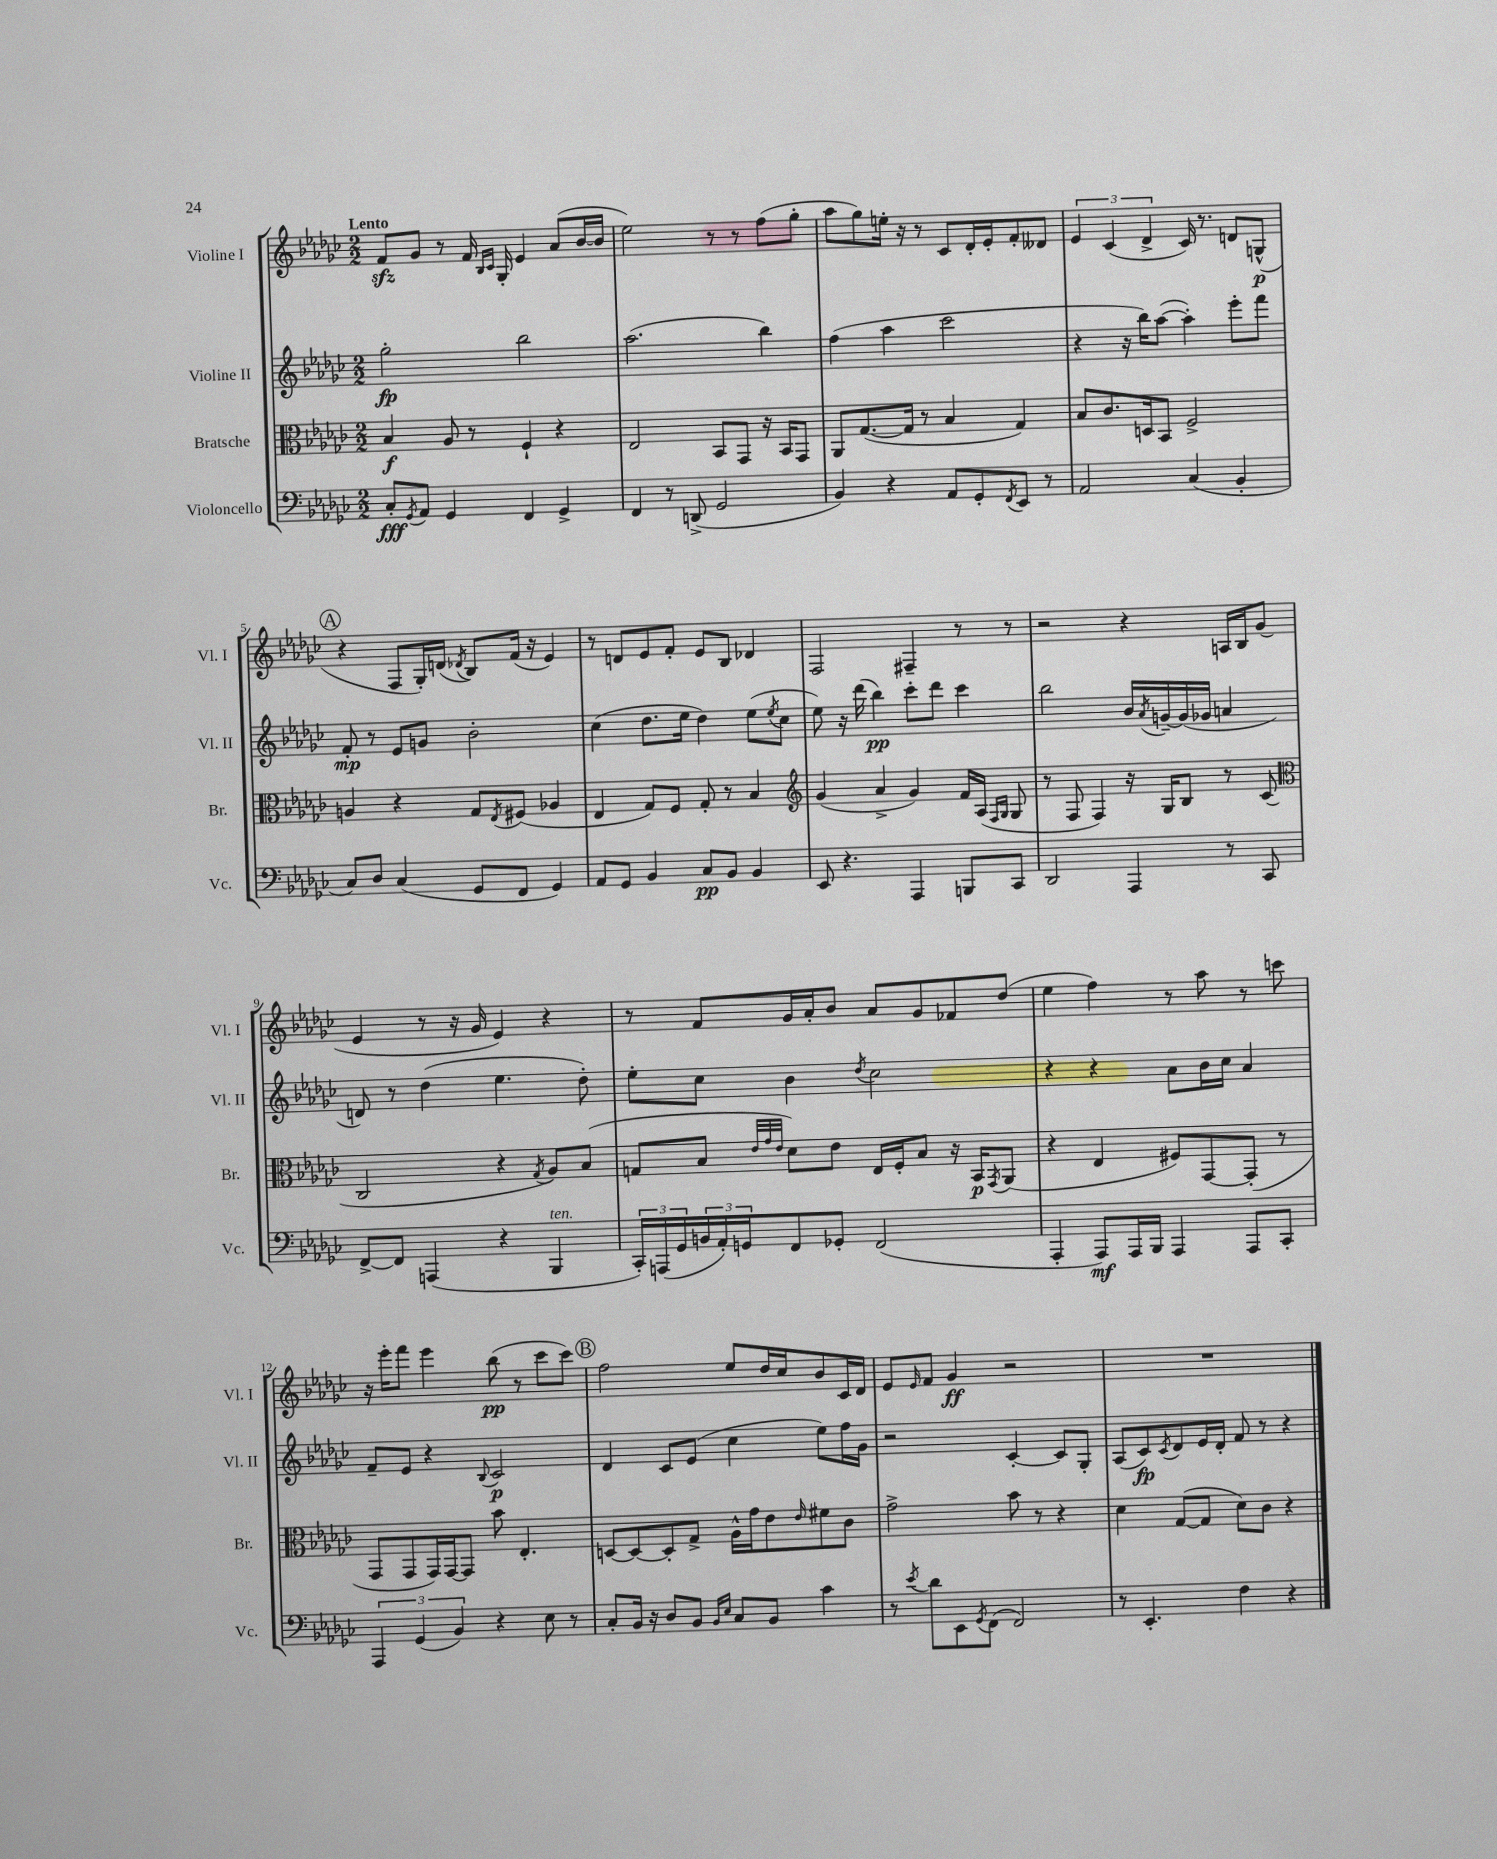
<<
\new StaffGroup <<
\new Staff = "s0" \with { instrumentName = "Violine I" shortInstrumentName = "Vl. I" } {
    \clef treble \key ges \major \numericTimeSignature \time 2/2 \tempo "Lento"
    f'8\sfz ges'8 r8 f'16 \grace { bes16 ces'16 } ges16-. ees'4 aes'8( bes'16~ bes'16 |
    ees''2) r8 r8 f''8( ges''8-. |
    aes''8 ges''8) e''16-. r16 r8 ces'8 des'16-. ees'16-. f'8-. deses'8 |
    \tuplet 3/2 { ees'4 ces'4( des'4-> } ces'16) r8. d'8 g8-^\p( |
    \mark \markup { \circle "A" } r4 f8 ges16-.) d'16( \acciaccatura { des'8 } bes8) f'16( r16 ees'4) |
    r8 d'8 ees'8 f'8-. ees'8 bes8 des'4 |
    f2 fis4-- r8 r8 |
    r2 r4 a16 bes16 ges'8( |
    ees'4 r8 r16 ges'16 ees'4) r4 |
    r8 f'8 ges'16 aes'16-. bes'8 aes'8 ges'8 fes'8 des''8( |
    ees''4 f''4) r8 aes''8 r8 c'''8 |
    r16 ees'''16-. f'''8 ees'''4 bes''8\pp( r8 ces'''8 ces'''8) |
    \mark \markup { \circle "B" } f''2 ees''8 des''16 ces''16 bes'8 ces'16 des'16 |
    ees'8 \grace { ees'16 } f'8 ges'4\ff r2 |
    R1 \bar "|." |
}
\new Staff = "s1" \with { instrumentName = "Violine II" shortInstrumentName = "Vl. II" } {
    \clef treble \key ges \major \numericTimeSignature \time 2/2
    ges''2-.\fp bes''2 |
    aes''2.( bes''4) |
    f''4( aes''4 ces'''2 |
    r4 r16 bes''16) aes''8~( aes''4-.) ees'''8-. f'''8 |
    \mark \markup { \circle "A" } f'8-.\mp r8 ees'8 g'8 bes'2-. |
    ces''4( des''8. ees''16 des''4) ees''8( \acciaccatura { ees''8 } ces''8 |
    ees''8) r16 des'''16( bes''4\pp) ces'''8-. des'''8 ces'''4 |
    bes''2 bes'16 \acciaccatura { aes'8 } g'16~-- g'16( ges'16 a'4 |
    d'8) r8 des''4( ees''4. des''8-.) |
    ees''8-. ces''8 bes'4 \acciaccatura { des''8 } ces''2 |
    r4 r4 aes'8 bes'16 ces''16 aes'4 |
    f'8-- ees'8 r4 \appoggiatura { bes8 } ces'2\p |
    \mark \markup { \circle "B" } des'4 ces'8 ees'8( ces''4 ees''8) f''16 ges'16 |
    r2 ces'4~-. ces'8 ges8-. |
    aes8( ces'8\fp) \acciaccatura { ces'8 } des'8 ees'16 des'16-. f'8 r8 r4 \bar "|." |
}
\new Staff = "s2" \with { instrumentName = "Bratsche" shortInstrumentName = "Br." } {
    \clef alto \key ges \major \numericTimeSignature \time 2/2
    bes4\f aes8 r8 f4-! r4 |
    ees2 bes,8 ges,8 r16 bes,16 ges,8 |
    aes,8 ges8.~( ges16 r8 bes4 ges4) |
    bes8 ces'8. d16 bes,8 f2-> |
    \mark \markup { \circle "A" } a4 r4 ges8 \acciaccatura { ees8 } fis8( aes4 |
    ees4 ges8) f8 ges8-. r8 bes4 |
    \clef treble ges'4( aes'4-> ges'4) f'16 aes16( \grace { f16 ges16 } ges8 |
    r8 f8 f4) r16 ges16 bes8 r8 ces'8( |
    \clef alto ces2 r4 \acciaccatura { ges8 } aes8) bes8( |
    g8 bes8 \grace { ees'32 ges'32 ees'32 } des'8) ees'8 ees16 f16-. bes8 r16 bes,16\p \acciaccatura { ges,8 } aes,8( |
    r4 ees4 fis8) ges,8~ ges,8-.( r8 |
    ges,8 ges,8 ges,16) ges,16~ ges,8 bes'8 ees4.-. |
    \mark \markup { \circle "B" } d8~ d8~ d8-. ges8-> aes16-^ ges'16 ees'8 \grace { ees'16 } fis'8 ces'8 |
    ges'2-> bes'8 r8 r4 |
    des'4 ges8~( ges8 des'8) ces'8 r4 \bar "|." |
}
\new Staff = "s3" \with { instrumentName = "Violoncello" shortInstrumentName = "Vc." } {
    \clef bass \key ges \major \numericTimeSignature \time 2/2
    ces8-.\fff \acciaccatura { ges,8 } aes,8 ges,4 f,4 ges,4-> |
    f,4 r8 d,8->( ges,2 |
    bes,4) r4 aes,8 ges,8-. \acciaccatura { f,8 } ees,8 r8 |
    aes,2 ces4( bes,4-. |
    \mark \markup { \circle "A" } ces8) des8 ces4( ges,8 f,8 ges,4) |
    aes,8 ges,8 bes,4 ces8\pp bes,8 bes,4 |
    ees,8 r4. aes,,4 b,,8 ces,8 |
    des,2 aes,,4 r8 ces,8 |
    f,8~-> f,8 a,,4( r4 bes,,4^\markup { \italic "ten." } |
    \tuplet 3/2 { ces,16-.) a,,16( ges,16 } \tuplet 3/2 { b,16 aes,16-.) g,16 } f,8 ges,8-. f,2( |
    aes,,4-. aes,,8\mf) aes,,16 bes,,16 aes,,4 aes,,8 ces,8-. |
    \tuplet 3/2 { aes,,4 ges,4( bes,4) } r4 ees8 r8 |
    \mark \markup { \circle "B" } ces8-. bes,16 r16 des8 bes,8 \grace { bes,16 ees16 } ces8 bes,8 ces'4 |
    r8 \acciaccatura { ees'8 } des'8 ees,8 \acciaccatura { ges,8 } f,8( f,2) |
    r8 ees,4.-. f4 r4 \bar "|." |
}
>>
>>
